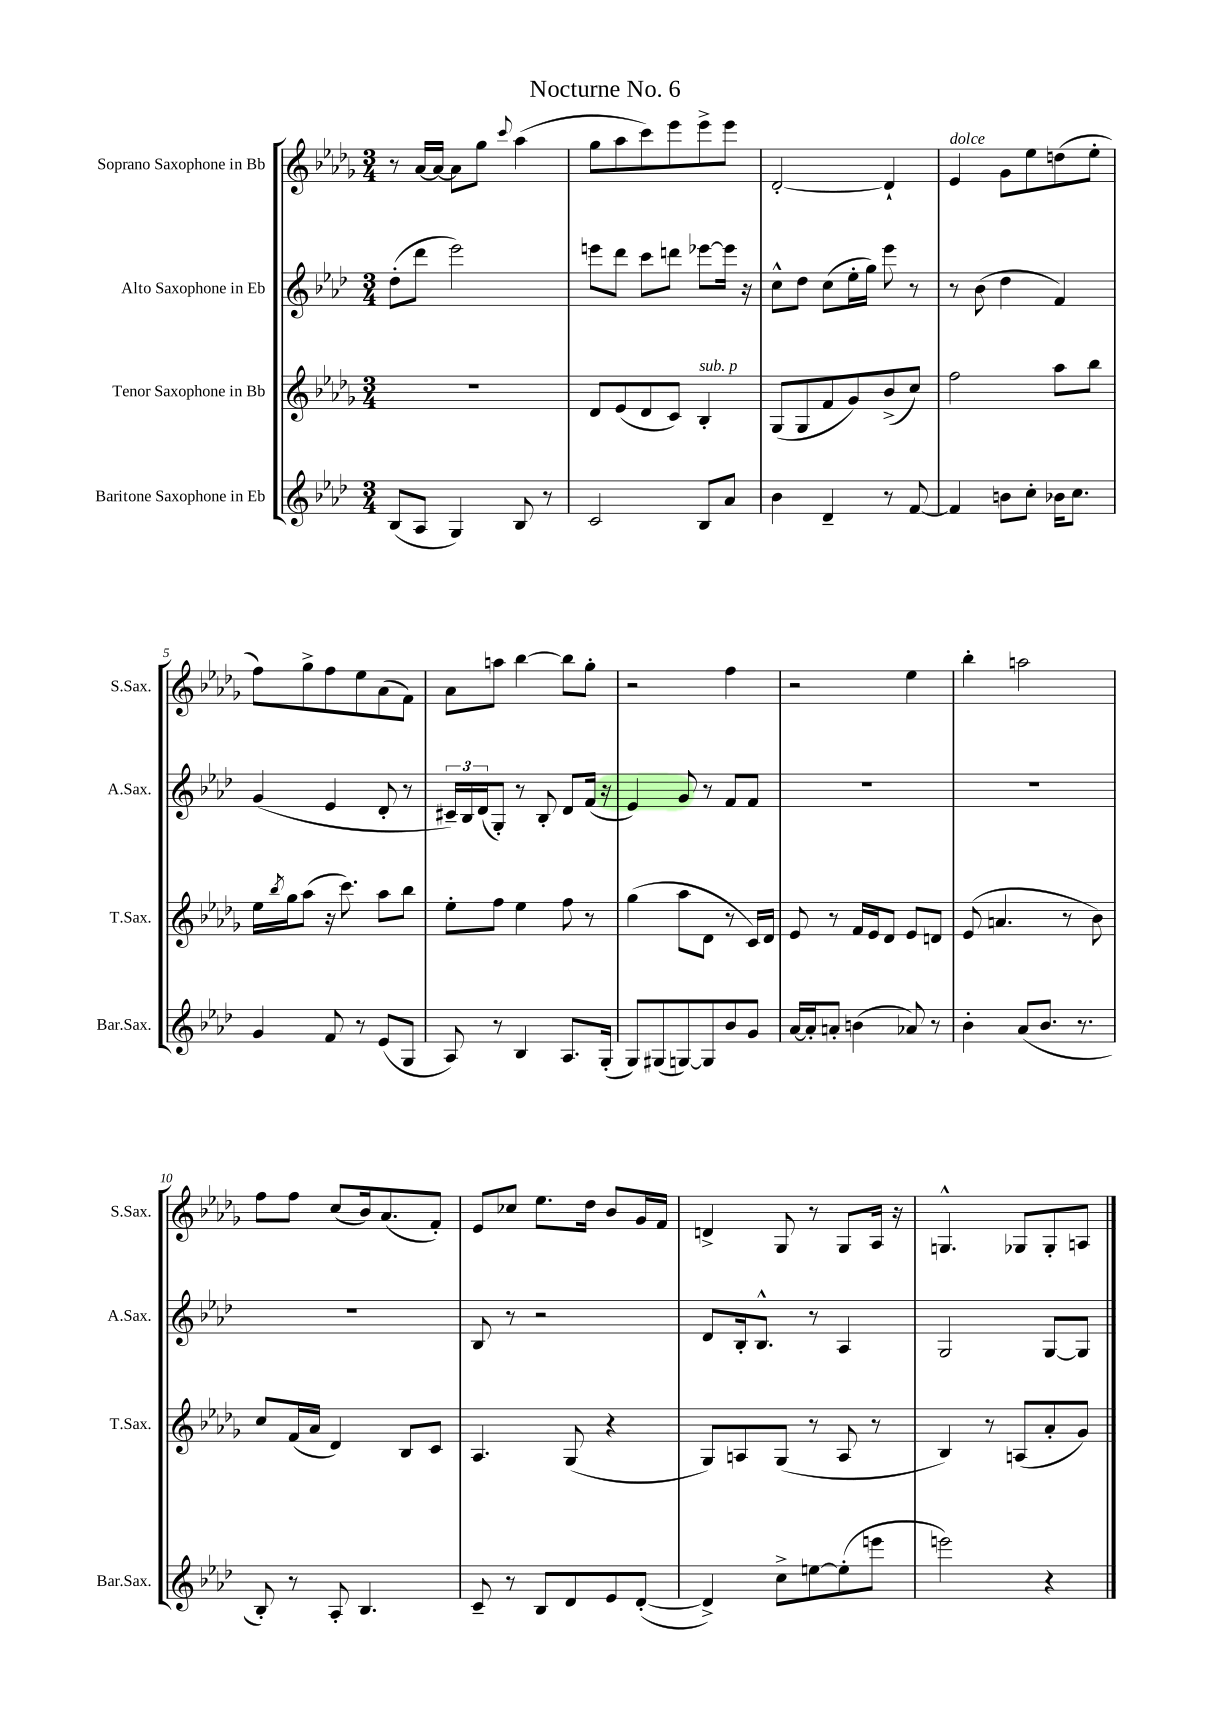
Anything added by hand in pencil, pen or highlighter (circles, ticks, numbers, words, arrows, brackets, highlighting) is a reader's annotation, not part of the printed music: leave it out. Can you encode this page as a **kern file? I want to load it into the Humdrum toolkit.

**kern	**kern	**kern	**kern
*staff4	*staff3	*staff2	*staff1
*clefG2	*clefG2	*clefG2	*clefG2
*k[b-e-a-d-]	*k[b-e-a-d-g-]	*k[b-e-a-d-]	*k[b-e-a-d-g-]
*M3/4	*M3/4	*M3/4	*M3/4
(8B-	2.r	(8dd-'	8r
8A-	.	8ddd-	[16a-
.	.	.	16a-_
4G)	.	2eee-)	8a-]
.	.	.	8gg-
.	.	.	8qqccc
8B-	.	.	(4aa-
8r	.	.	.
=	=	=	=
2c	8d-	8eee	8gg-
.	(8e-	8ddd-	8aa-
.	8d-	8ccc	8ccc)
.	8c)	8ddd	8eee-
8B-	4B-'	[8eee-	8eee-^
8a-	.	16eee-]	8eee-
.	.	16r	.
=	=	=	=
4b-	(8G-	8cc^^	[2d-'
.	8G-	8dd-	.
4d-~	8f	(8cc	.
.	8g-)	16ee-'	.
.	.	16gg)	.
8r	(8b-^	8eee-	4d-`]
[8f	8cc)	8r	.
=	=	=	=
4f]	2ff	8r	4e-
.	.	(8b-	.
8b	.	4dd-	8g-
8cc'	.	.	8ee-
16b-	8aa-	4f)	(8dd
8.cc	.	.	.
.	8bb-	.	8ee-'
=	=	=	=
4g	16ee-	(4g	8ff)
.	8qbb-	.	.
.	16gg-	.	.
.	(8aa-	.	8gg-^
8f	16r	4e-	8ff
.	8.ccc)	.	.
8r	.	.	8ee-
(8e-	8aa-	8d-'	(8a-
8G	8bb-	8r	8f)
=	=	=	=
8A-)	8ee-'	24c#~)	8a-
.	.	24B-	.
.	.	(24d-	.
8r	8ff	8G')	8aa
4B-	4ee-	8r	[4bb-
.	.	8B-'	.
8.A-	8ff	8d-	8bb-]
.	8r	(16f	8gg-'
(16G'	.	16r	.
=	=	=	=
8G)	(4gg-	4e-)	2r
(8G#	.	.	.
[8G)	8aa-	8g	.
8G]	8d-	8r	.
8b-	8r	8f	4ff
8g	16c)	8f	.
.	16d-	.	.
=	=	=	=
[16a-	8e-	2.r	2r
16a-']	.	.	.
8a'	8r	.	.
(4b	16f	.	.
.	16e-	.	.
.	8d-	.	.
8a-)	8e-	.	4ee-
8r	8d	.	.
=	=	=	=
4b-'	(8e-	2.r	4bb-'
.	4.a	.	.
(8a-	.	.	2aa
8.b-	.	.	.
.	8r	.	.
8.r	.	.	.
.	8b-)	.	.
=	=	=	=
8B-')	8cc	2.r	8ff
8r	(16f	.	8ff
.	16a-	.	.
8A-'	4d-)	.	(8cc
4.B-	.	.	16b-)
.	.	.	(8.a-
.	8B-	.	.
.	8c	.	8f')
=	=	=	=
8c~	4.A-	8B-	8e-
8r	.	8r	8cc-
8B-	.	2r	8.ee-
8d-	(8G-	.	.
.	.	.	16dd-
8e-	4r	.	8b-
([8d-'	.	.	16g-
.	.	.	16f
=	=	=	=
4d-^])	8G-)	8d-	4d^
.	8A	16B-'	.
.	.	8.B-^^	.
8cc^	(8G-	.	8G-
[8ee	8r	8r	8r
(8ee']	8A	4A-	8G-
8eee	8r	.	16A-
.	.	.	16r
=	=	=	=
2eee)	4B-)	2G	4.G^^
.	8r	.	.
.	(8A	.	8G-
4r	8a-'	[8G	8G-'
.	8g-)	8G]	8A
==	==	==	==
*-	*-	*-	*-
